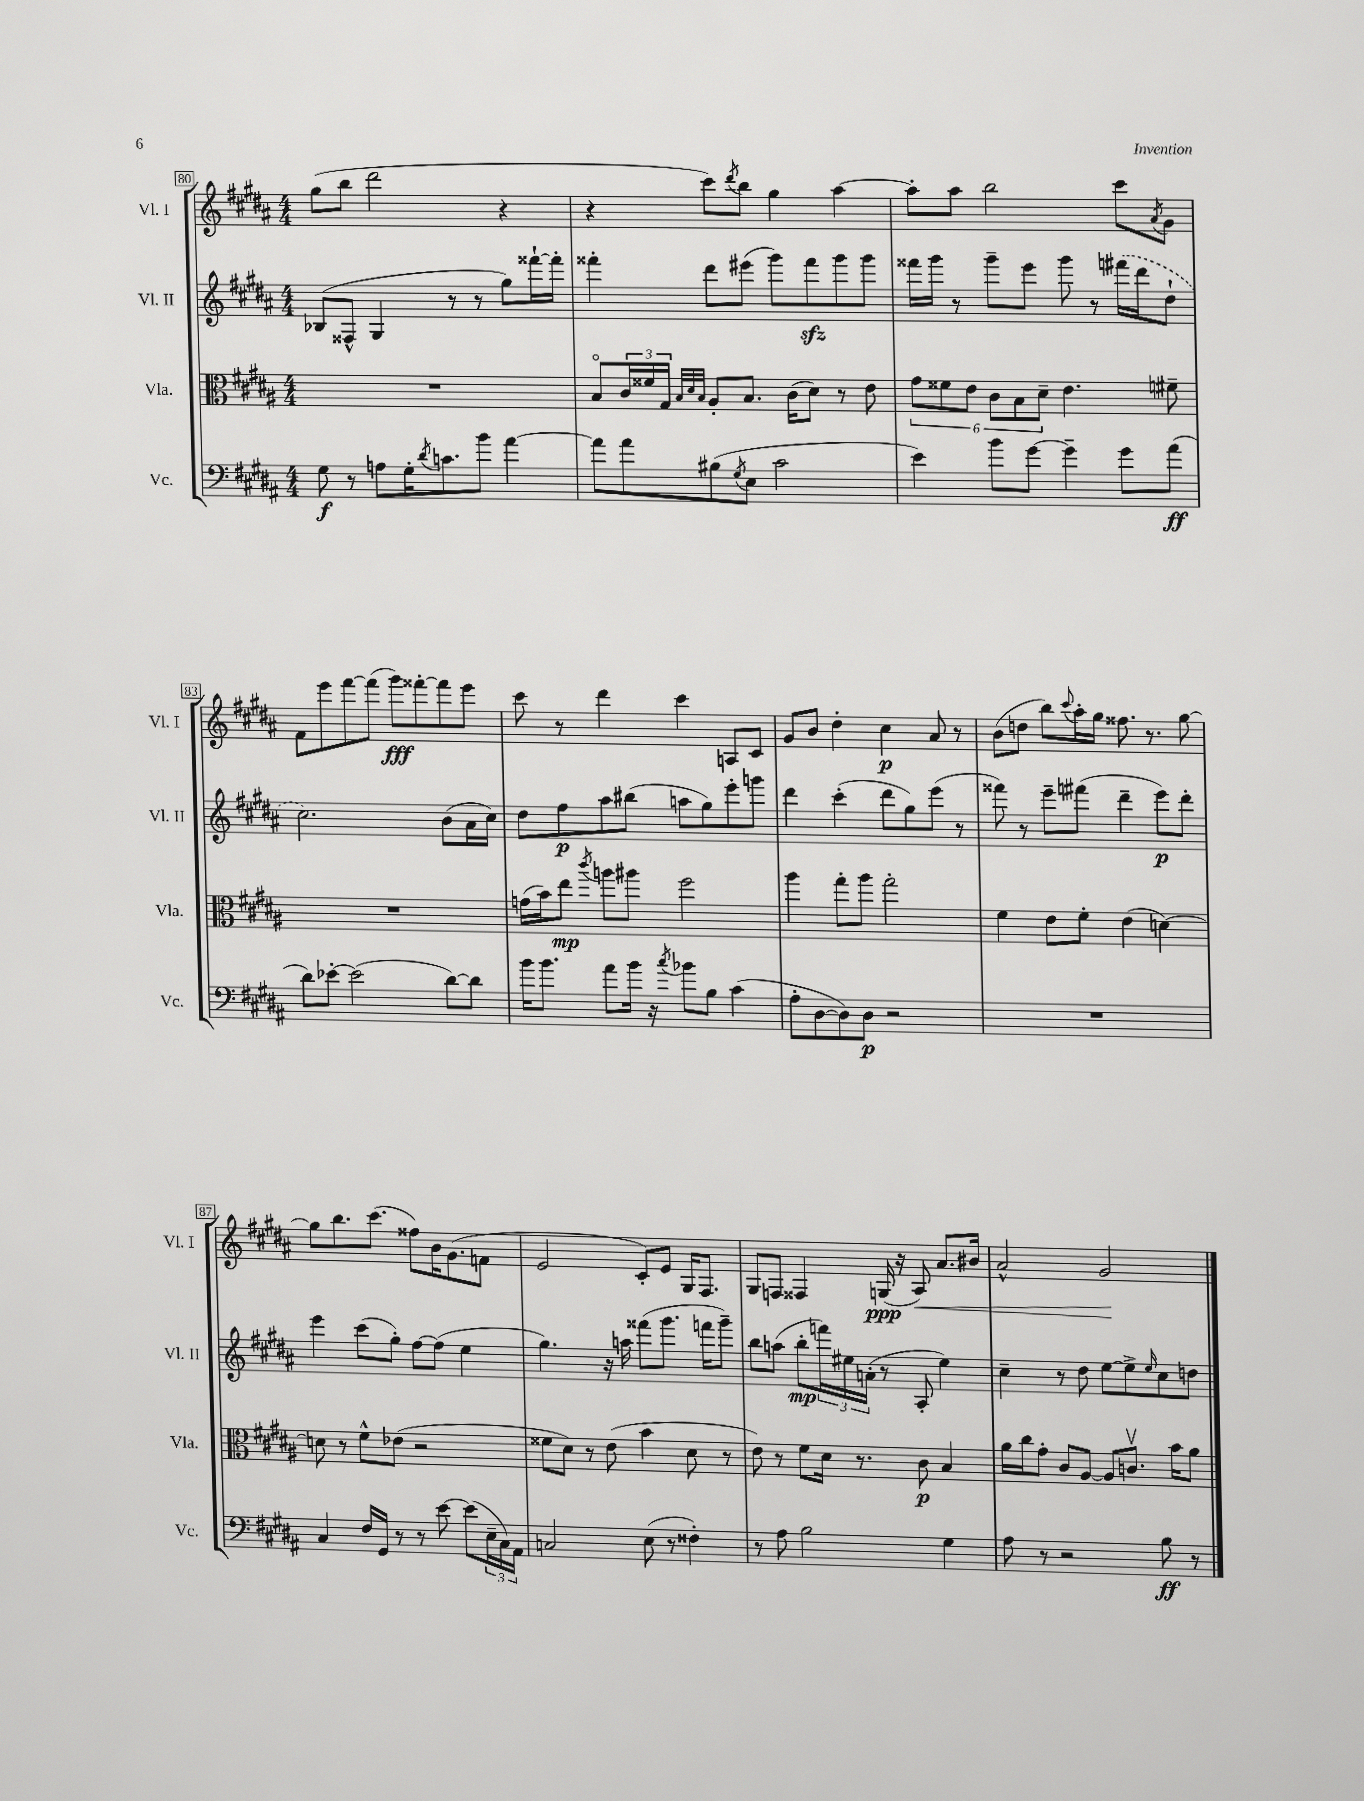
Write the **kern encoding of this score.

**kern	**kern	**kern	**kern
*staff4	*staff3	*staff2	*staff1
*clefF4	*clefC3	*clefG2	*clefG2
*k[f#c#g#d#a#]	*k[f#c#g#d#a#]	*k[f#c#g#d#a#]	*k[f#c#g#d#a#]
*M4/4	*M4/4	*M4/4	*M4/4
8G#\	1r	(8B-/L	(8gg#\L
8r	.	8F##^^/J	8bb\J
8A\L	.	4G#/	2ddd#\
16G#'\K	.	.	.
8qd#/	.	.	.
8.c\	.	.	.
.	.	8r	.
8b\J	.	8r	.
[4a#\	.	8gg#\L)	4r
.	.	[16fff##`\L	.
.	.	16fff##'\]JJ	.
=	=	=	=
8a#\]L	8Bo/L	4fff##'\	4r
8a#\	24c#/L	.	.
.	24f##/	.	.
.	24G#/JJ	.	.
.	32qqB/LLL	.	.
.	32qqd#/	.	.
.	32qqB/JJJ	.	.
(8B#\	8A#'/L	8ddd#\L	8ccc#\L)
8qG#/	.	.	8qddd#/
8E\J	8.B/J	(8eee#\J	8bb\J
2c#\	.	8ggg#\L)	4gg#\
.	(16c#\LK	.	.
.	8d#\J)	8fff##\	.
.	8r	8ggg#\	[4aa#\
.	8e\	8ggg#\J	.
=	=	=	=
4e\)	12g#\L	16fff##\LL	8aa#'\]L
.	.	16ggg#\JJ	.
.	12f##\	.	.
.	.	8r	8aa#\J
.	12e\J	.	.
8b\L	12c#\L	8ggg#~\L	2bb\
.	12B\	.	.
[8g#\J	.	8eee\J	.
.	12d#~\J	.	.
4g#~\]	4.e\	8ggg#\	.
.	.	8r	.
8g#\L	.	(16fff#\LL	8ccc#\L
.	.	16ddd#\J	.
.	.	.	8qa#/
(8a#\J	8f#~\	8dd#`\J	8g#\J
=	=	=	=
8d#\L)	1r	2.cc#\)	8f#\L
[8e-'\J	.	.	8eee\
(2e-\]	.	.	[8fff#\
.	.	.	(8fff#\]J
.	.	.	8ggg#\L)
.	.	.	[8fff##'\
[8d#\L)	.	(8b\L	8fff##\]
8d#\]J	.	16a#\L	8eee\J
.	.	16cc#\JJ)	.
=	=	=	=
16b\LK	(16g\LL	8dd#\L	8ccc#\
8.b\J	16b\J)	.	.
.	8ee\J	8ff#\	8r
.	8qccc#/	.	.
8a#\L	8aa\L	8aa#\	4ddd#\
16b\Jk	8aa#\J	(8bb#\J	.
16r	.	.	.
8qcc#/	.	.	.
8b-\L	2ff#\	8aa\L	4ccc#\
8B\J	.	8gg#\)	.
(4c#\	.	8eee'\	8A/L
.	.	8ggg\J	8c#/J
=	=	=	=
8A#'\L	4aa#\	4ddd#\	8g#/L
[8D#\	.	.	8b/J
8D#\])	8gg#'\L	(4ccc#'\	4dd#'\
8D#\J	8aa#\J	.	.
2r	2gg#'\	8ddd#\L	4cc#\
.	.	8gg#\)	.
.	.	(8eee\J	8a#/
.	.	8r	8r
=	=	=	=
1r	4f#\	8fff##\)	(8b\L
.	.	8r	8dd\J
.	8e\L	8eee~\L	8bb\L)
.	.	.	8qqccc#/
.	8f#'\J	(8fff#\J	16aa#'\L
.	.	.	16gg#\JJ
.	(4e\	4ddd#~\	8.ff##\
.	.	.	8.r
.	[4d\)	8eee\L)	.
.	.	8ddd#'\J	[8gg#\
=	=	=	=
4C#/	8d\]	4eee\	8gg#\]L
.	8r	.	8.bb\
16F#/LL	8f#^^\L	(8ccc#\L	.
16GG#/JJ	.	.	(8.ccc#\J
8r	(8e-\J	8gg#'\J)	.
8r	2r	[8ff#\L	8ff##\L)
[8e\	.	(8ff#\]J	16b\K
.	.	.	(8.g#\
(8e\]L	.	4ee\	.
24E~\L	.	.	8f\J
24C#\)	.	.	.
24AA#\JJ	.	.	.
=	=	=	=
2C/	8f##\L	4.gg#\)	2e/
.	8d#\J)	.	.
.	8r	.	.
.	(8e\	16r	.
.	.	16aa\	.
(8E\	4b\	(8fff##\L	8c#'/L)
8r	.	8.ggg#\J	8e/J
4F##'\)	8d#\	.	16G#/LK
.	.	16fff\LK	8.F#/J
.	8r	8ggg#~\J)	.
=	=	=	=
8r	8e\)	8bb\L	8G#/L
8A#\	8r	(8aa\J	8F/J
2B\	8f#\L	8bb'\L	4F##/
.	16d#\Jk	24fff\L)	.
.	.	24ee#\	.
.	8.r	.	.
.	.	(24a'\JJ	.
.	.	8r	(16G/
.	.	.	16r
.	8c#\	8A#'/	8A#/)
4G#\	4B/	4ee#\)	8.a#/L
.	.	.	16b#/Jk
=	=	=	=
8A#\	16a#\LL	4cc#~\	2a#^^/
.	16cc#\J	.	.
8r	8g#'\J	.	.
2r	8c#/L	8r	.
.	[8A#/J	8dd#\	.
.	8A#/]L	[8ee\L	2g#/
.	8.cv/J	8ee^\]	.
.	.	16qqee/	.
8B\	.	8cc#\	.
.	16b\LK	.	.
8r	8a#\J	8dd\J	.
==	==	==	==
*-	*-	*-	*-
